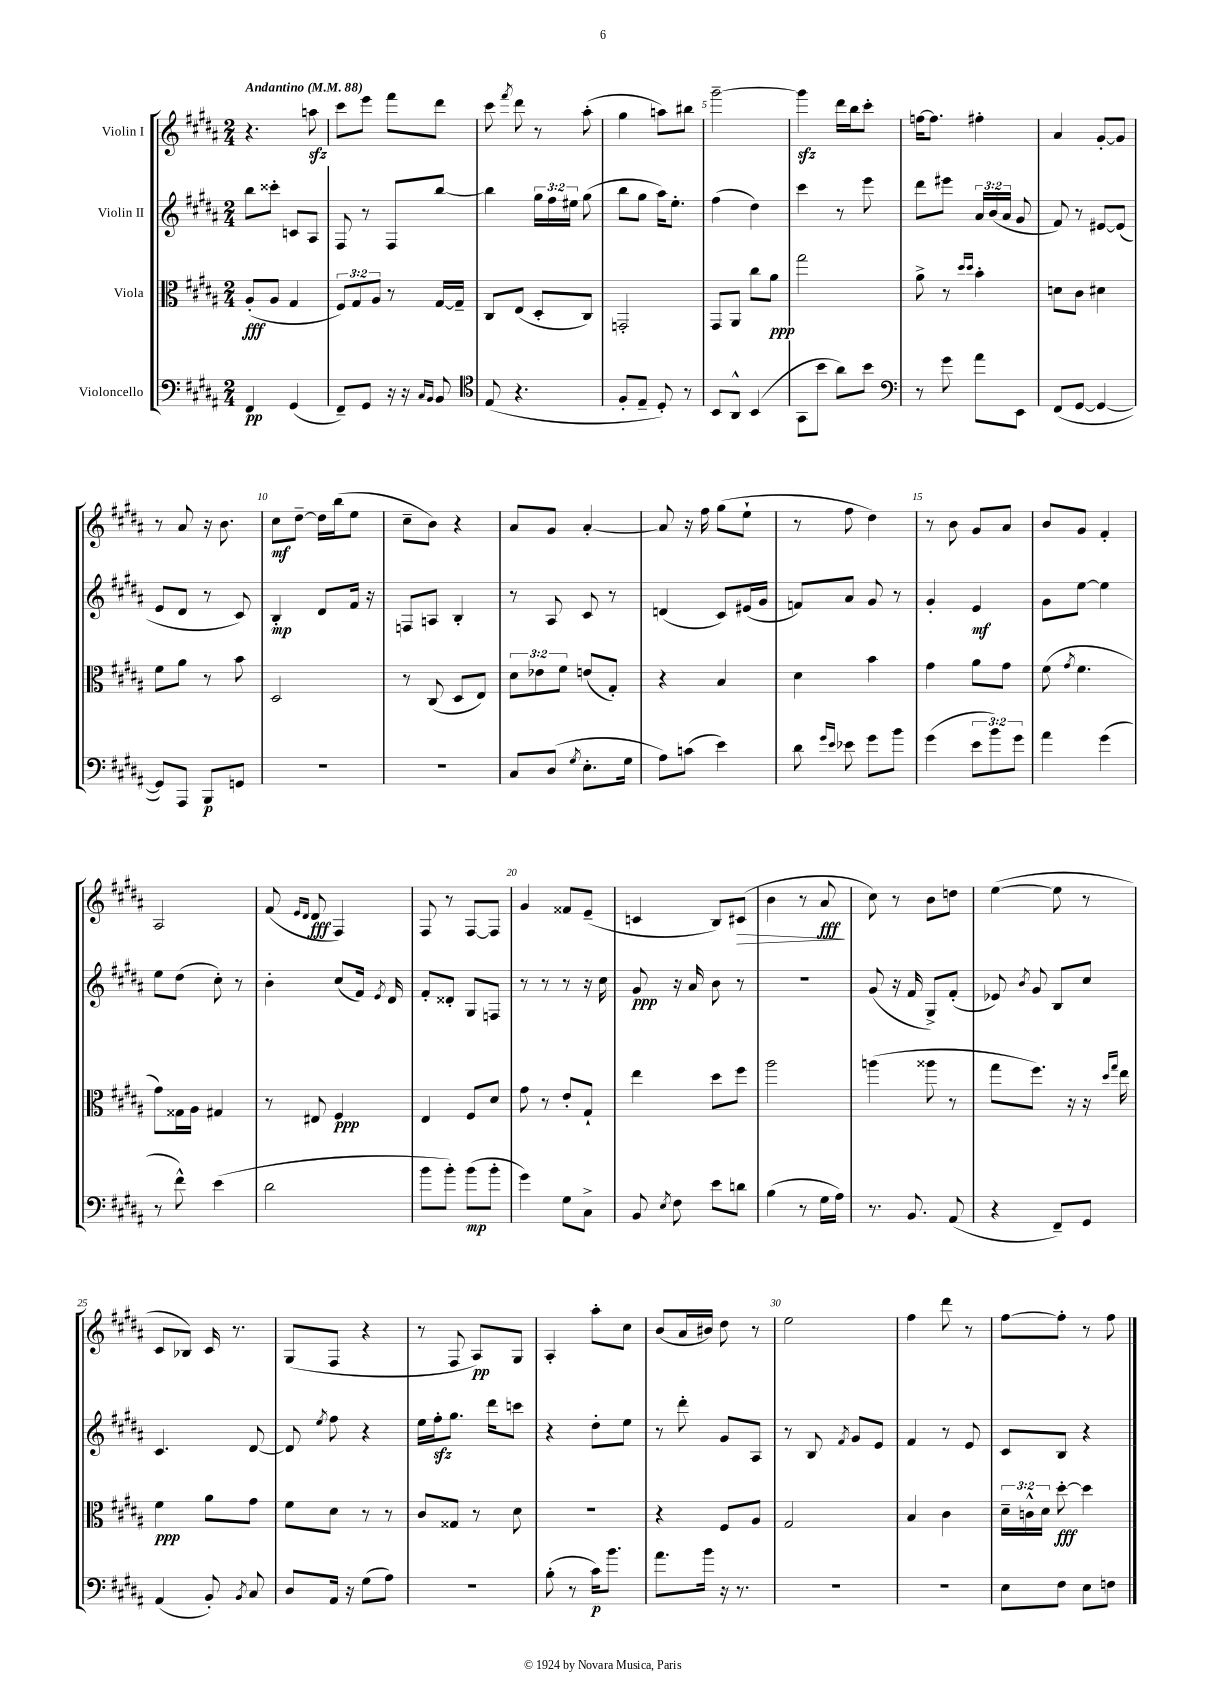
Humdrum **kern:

**kern	**kern	**kern	**kern
*staff4	*staff3	*staff2	*staff1
*clefF4	*clefC3	*clefG2	*clefG2
*k[f#c#g#d#a#]	*k[f#c#g#d#a#]	*k[f#c#g#d#a#]	*k[f#c#g#d#a#]
*M2/4	*M2/4	*M2/4	*M2/4
*MM88	*MM88	*MM88	*MM88
4FF#	(8A#'	8bb	4.r
.	8A#	8ccc##'	.
(4GG#	4G#	8c	.
.	.	8A#	8aa
=	=	=	=
8FF#~)	12F#)	8F#	8ccc#
.	12G#	.	.
8GG#	.	8r	8eee
.	12A#	.	.
16r	8r	8F#	8fff#
16r	.	.	.
16qqC#	.	.	.
16qqBB	.	.	.
8BB	[16G#	[8bb	8ddd#
.	16G#~]	.	.
=	=	=	=
*clefC4	*	*	*
(8E	8C#	4bb]	8ccc#
.	.	.	8qfff#
4.r	(8E	.	8ddd#
.	8D#'	24gg#	8r
.	.	24ff#	.
.	.	24ee#	.
.	8C#)	(8gg#	(8aa#'
=	=	=	=
8F#'	2GG'	8bb	4gg#
8E~	.	8gg#	.
8D#')	.	16aa#)	8aa)
.	.	8.ee'	.
8r	.	.	8bb#
=	=	=	=
8BB	8GG#	(4ff#	[2ggg#~
8AA#^^	8AA#	.	.
(4BB	8cc#	4dd#)	.
.	8a#	.	.
=	=	=	=
8GG#	2gg#	4ccc#	4ggg#]
8b	.	.	.
8a#)	.	8r	16ddd#
.	.	.	16bb
8b	.	8eee	8ccc#'
=	=	=	=
*clefF4	*	*	*
8r	8a#^	8ddd#	[16ff
.	.	.	8.ff]
8g#	8r	8eee#	.
.	16qqdd#	.	.
.	16qqdd#	.	.
8a#	4b'	24a#	4ff#'
.	.	(24b	.
.	.	24a#	.
8EE	.	8g#	.
=	=	=	=
(8FF#	8d	8f#)	4a#
[8GG#	8c#	8r	.
4GG#_	4d#	[8e#	[8g#'
.	.	(8e#]	8g#]
=	=	=	=
8GG#])	8f#	8e	8r
8AAA#	8a#	8d#	8a#
8BBB	8r	8r	16r
.	.	.	8.b
8GG	8b	8c#)	.
=	=	=	=
2r	2D#	4B'	8cc#
.	.	.	[8dd#~
.	.	8d#	16dd#]
.	.	.	(16bb
.	.	16f#	8ee
.	.	16r	.
=	=	=	=
2r	8r	8F	8cc#~
.	(8C#	8A	8b)
.	8D#	4B'	4r
.	8E)	.	.
=	=	=	=
8C#	12d#	8r	8a#
.	12e-	.	.
(8D#	.	8A#	8g#
.	12f#	.	.
8qG#	.	.	.
8.E'	(8e	8c#	[4a#'
.	8G#')	8r	.
16G#	.	.	.
=	=	=	=
8A#)	4r	(4d	8a#]
(8c	.	.	16r
.	.	.	16ff#
4e)	4B	8c#)	(8gg#
.	.	(16e#	8ee`
.	.	16g#	.
=	=	=	=
8d#	4d#	8f)	8r
16qqg#	.	.	.
16qqe	.	.	.
8e-	.	8a#	8ff#
8g#	4b	8g#	4dd#)
8b	.	8r	.
=	=	=	=
(4g#	4g#	4g#'	8r
.	.	.	8b
12e	8a#	4e	8g#
12b)	.	.	.
.	8g#	.	8a#
12g#	.	.	.
=	=	=	=
4a#	(8f#	8g#	8b
.	8qg#	.	.
.	4.f#	[8ee	8g#
(4g#	.	4ee]	4f#'
=	=	=	=
8r	8g#)	8ee	2A#
8f#^^)	16G##	(8dd#	.
.	16A#	.	.
(4e	4G#	8cc#')	.
.	.	8r	.
=	=	=	=
2d#	8r	4b'	(8f#
.	.	.	16qqe
.	.	.	16qqd#
.	8E#	.	8d#
.	4F#	(8cc#	4F#)
.	.	16f#)	.
.	.	8qe	.
.	.	16d#	.
=	=	=	=
8b	4E	8f#'	8F#
8b')	.	8d##'	8r
(8b	8F#	8G#	[8F#
8b'	8d#	8F	8F#]
=	=	=	=
4g#)	8g#	8r	4g#
.	8r	8r	.
8G#	8e'	8r	8f##
8C#^	8G#`	16r	(8e~
.	.	16cc#	.
=	=	=	=
8BB	4ee	8g#	4c
8qE	.	.	.
8F#	.	16r	.
.	.	16a#	.
8e	8dd#	8b	8B)
8d	8ff#	8r	(8c#
=	=	=	=
(4B	2aa#	2r	4b
8r	.	.	8r
16G#	.	.	8a#
16A#)	.	.	.
=	=	=	=
8.r	(4aa	(8g#	8cc#)
.	.	16r	8r
8.BB	.	16f#	.
.	8aa##	8G#^)	8b
(8AA#	8r	(8f#'	8dd
=	=	=	=
4r	8gg#	8e-)	([4ee
.	.	8qb	.
.	8.ff#)	8g#	.
8FF#~)	.	8B	8ee]
.	16r	.	.
8GG#	16r	8cc#	8r
.	16qqdd#	.	.
.	16qqgg#	.	.
.	16ee	.	.
=	=	=	=
(4AA#	4f#	4.c#	8c#
.	.	.	8B-)
8BB')	8a#	.	16c#
.	.	.	8.r
8qBB	.	.	.
8C#	8g#	[8d#	.
=	=	=	=
8D#	8f#	8d#]	(8G#
.	.	8qee	.
16AA#	8d#	8ff#	8F#
16r	.	.	.
(8G#	8r	4r	4r
8A#)	8r	.	.
=	=	=	=
2r	8c#	16ee	8r
.	.	16ff#'	.
.	8G##	8.gg#	8F#
.	8r	.	8A#)
.	.	16ddd#	.
.	8d#	8ccc	8G#
=	=	=	=
(8B'	2r	4r	4A#'
8r	.	.	.
16c#)	.	8dd#'	8aa#'
8.b	.	.	.
.	.	8ee	8cc#
=	=	=	=
8.a#	4r	8r	(8b
.	.	8ddd#'	16a#
16b	.	.	16b#)
16r	8F#	8g#	8dd#
8.r	.	.	.
.	8A#	8A#	8r
=	=	=	=
2r	2G#	8r	2ee
.	.	8B	.
.	.	8qf#	.
.	.	8g#	.
.	.	8e	.
=	=	=	=
2r	4B	4f#	4ff#
.	4c#	8r	8ddd#
.	.	8e	8r
=	=	=	=
8E	24d#~	8c#	[8ff#
.	24c^^	.	.
.	24d#	.	.
8F#	[8dd#'	8B	8ff#']
8E	4dd#]	4r	8r
8F	.	.	8ff#
==	==	==	==
*-	*-	*-	*-
